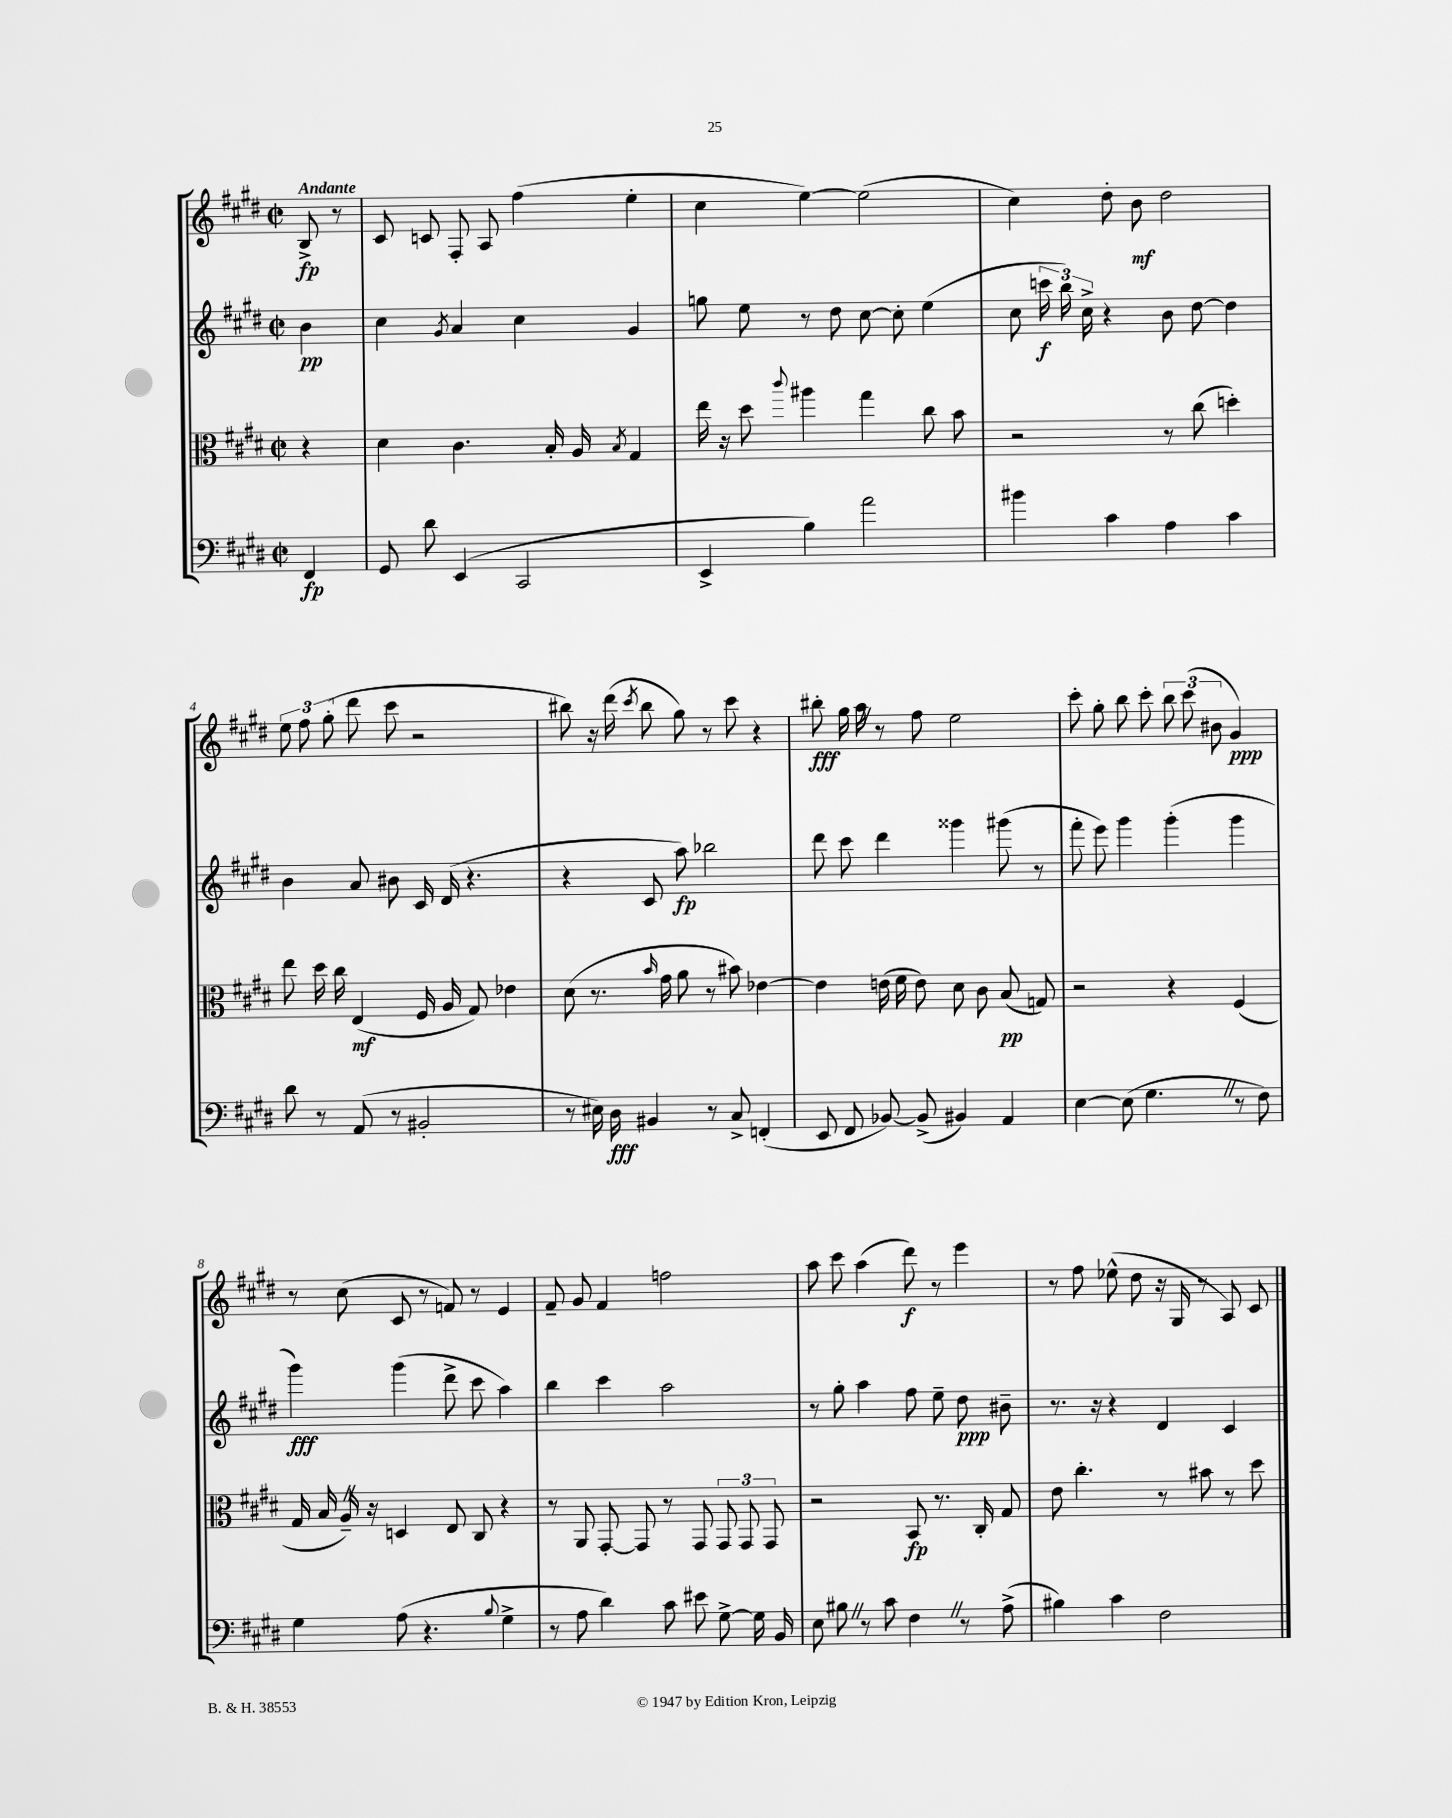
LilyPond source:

<<
\new StaffGroup <<
\new Staff = "s0" {
    \clef treble \key e \major \defaultTimeSignature \time 2/2 \partial 4 \tempo "Andante"
    \autoBeamOff b8->\fp r8 |
    cis'8 c'8 fis8-. a8 fis''4( e''4-. |
    cis''4 e''4~) e''2( |
    cis''4) dis''8-. b'8\mf dis''2 |
    \tuplet 3/2 { e''8 fis''8 gis''8-.( } dis'''8 cis'''8 r2 |
    bis''8) r16 dis'''16( \acciaccatura { cis'''8 } bis''8 gis''8) r8 cis'''8 r4 |
    bis''8-.\fff gis''16 a''16 \once \override BreathingSign.text = \markup { \musicglyph "scripts.caesura.straight" } \breathe r8 fis''8 e''2 |
    cis'''8-. gis''8-. b''8 cis'''8-. \tuplet 3/2 { b''8 cis'''8( bis'8 } gis'4\ppp) |
    r8 cis''8( cis'8 r8 f'8) r8 e'4 |
    fis'8-- gis'8 fis'4 f''2 |
    a''8 cis'''8 a''4( dis'''8\f) r8 e'''4 |
    r8 fis''8 ees''8-^( dis''8 r16 gis16 r8 a8) cis'8 \bar "|." |
}
\new Staff = "s1" {
    \clef treble \key e \major \defaultTimeSignature \time 2/2 \partial 4
    \autoBeamOff b'4\pp |
    cis''4 \acciaccatura { gis'8 } a'4 cis''4 gis'4 |
    g''8 e''8 r8 dis''8 cis''8~ cis''8-. e''4( |
    cis''8 \tuplet 3/2 { c'''16\f b''16) cis''16-> } r4 b'8 dis''8~ dis''4 |
    b'4 a'8 bis'8 cis'16 dis'16( r4. |
    r4 cis'8 a''8\fp) bes''2 |
    dis'''8 cis'''8 dis'''4 gisis'''4 gis'''8( r8 |
    fis'''8-. e'''8) gis'''4 gis'''4-.( gis'''4 |
    gis'''4\fff) gis'''4( dis'''8-> cis'''8 a''4) |
    b''4 cis'''4 a''2 |
    r8 gis''8-. a''4 fis''8 e''8-- dis''8\ppp bis'8-- |
    r8. r16 r4 dis'4 cis'4 \bar "|." |
}
\new Staff = "s2" {
    \clef alto \key e \major \defaultTimeSignature \time 2/2 \partial 4
    \autoBeamOff r4 |
    dis'4 cis'4. b16-. a16 \acciaccatura { b8 } gis4 |
    e''16 r16 dis''8 \appoggiatura { cis'''8 } ais''4 gis''4 cis''8 b'8 |
    r2 r8 cis''8( d''4-.) |
    e''8 dis''16 cis''16 e4\mf( fis16 a16 gis8) ees'4 |
    dis'8( r8. \grace { b'16 } gis'16 a'8 r8 bis'8) ees'4~ |
    ees'4 e'16( fis'16 e'8) dis'8 cis'8 b8\pp( g8) |
    r2 r4 fis4( |
    gis16 b16 a16--) \once \override BreathingSign.text = \markup { \musicglyph "scripts.caesura.straight" } \breathe r16 d4 e8 cis8 r4 |
    r8 a,8 gis,8~-. gis,8 r8 gis,8 \tuplet 3/2 { gis,8 gis,8 gis,8 } |
    r2 b,8\fp r8. cis16-. gis8 |
    e'8 cis''4.-. r8 bis'8 r8 dis''8 \bar "|." |
}
\new Staff = "s3" {
    \clef bass \key e \major \defaultTimeSignature \time 2/2 \partial 4
    \autoBeamOff fis,4\fp |
    gis,8 dis'8 e,4( cis,2 |
    e,4-> b4) a'2 |
    bis'4 cis'4 a4 cis'4 |
    dis'8 r8 a,8( r8 bis,2-. |
    r8 eis16) dis16\fff bis,4 r8 cis8-> f,4-.( |
    e,8 fis,8 bes,8~) bes,8->( bis,4) a,4 |
    e4~ e8( gis4. \once \override BreathingSign.text = \markup { \musicglyph "scripts.caesura.straight" } \breathe r8 fis8) |
    gis4 a8( r4. \appoggiatura { b8 } gis4-> |
    r8 a8 dis'4) cis'8 eis'8 gis8~-> gis16 b,16 |
    e8 bis8 \once \override BreathingSign.text = \markup { \musicglyph "scripts.caesura.straight" } \breathe r8 cis'8 fis4 \once \override BreathingSign.text = \markup { \musicglyph "scripts.caesura.straight" } \breathe r8 a8->( |
    bis4) cis'4 fis2 \bar "|." |
}
>>
>>
